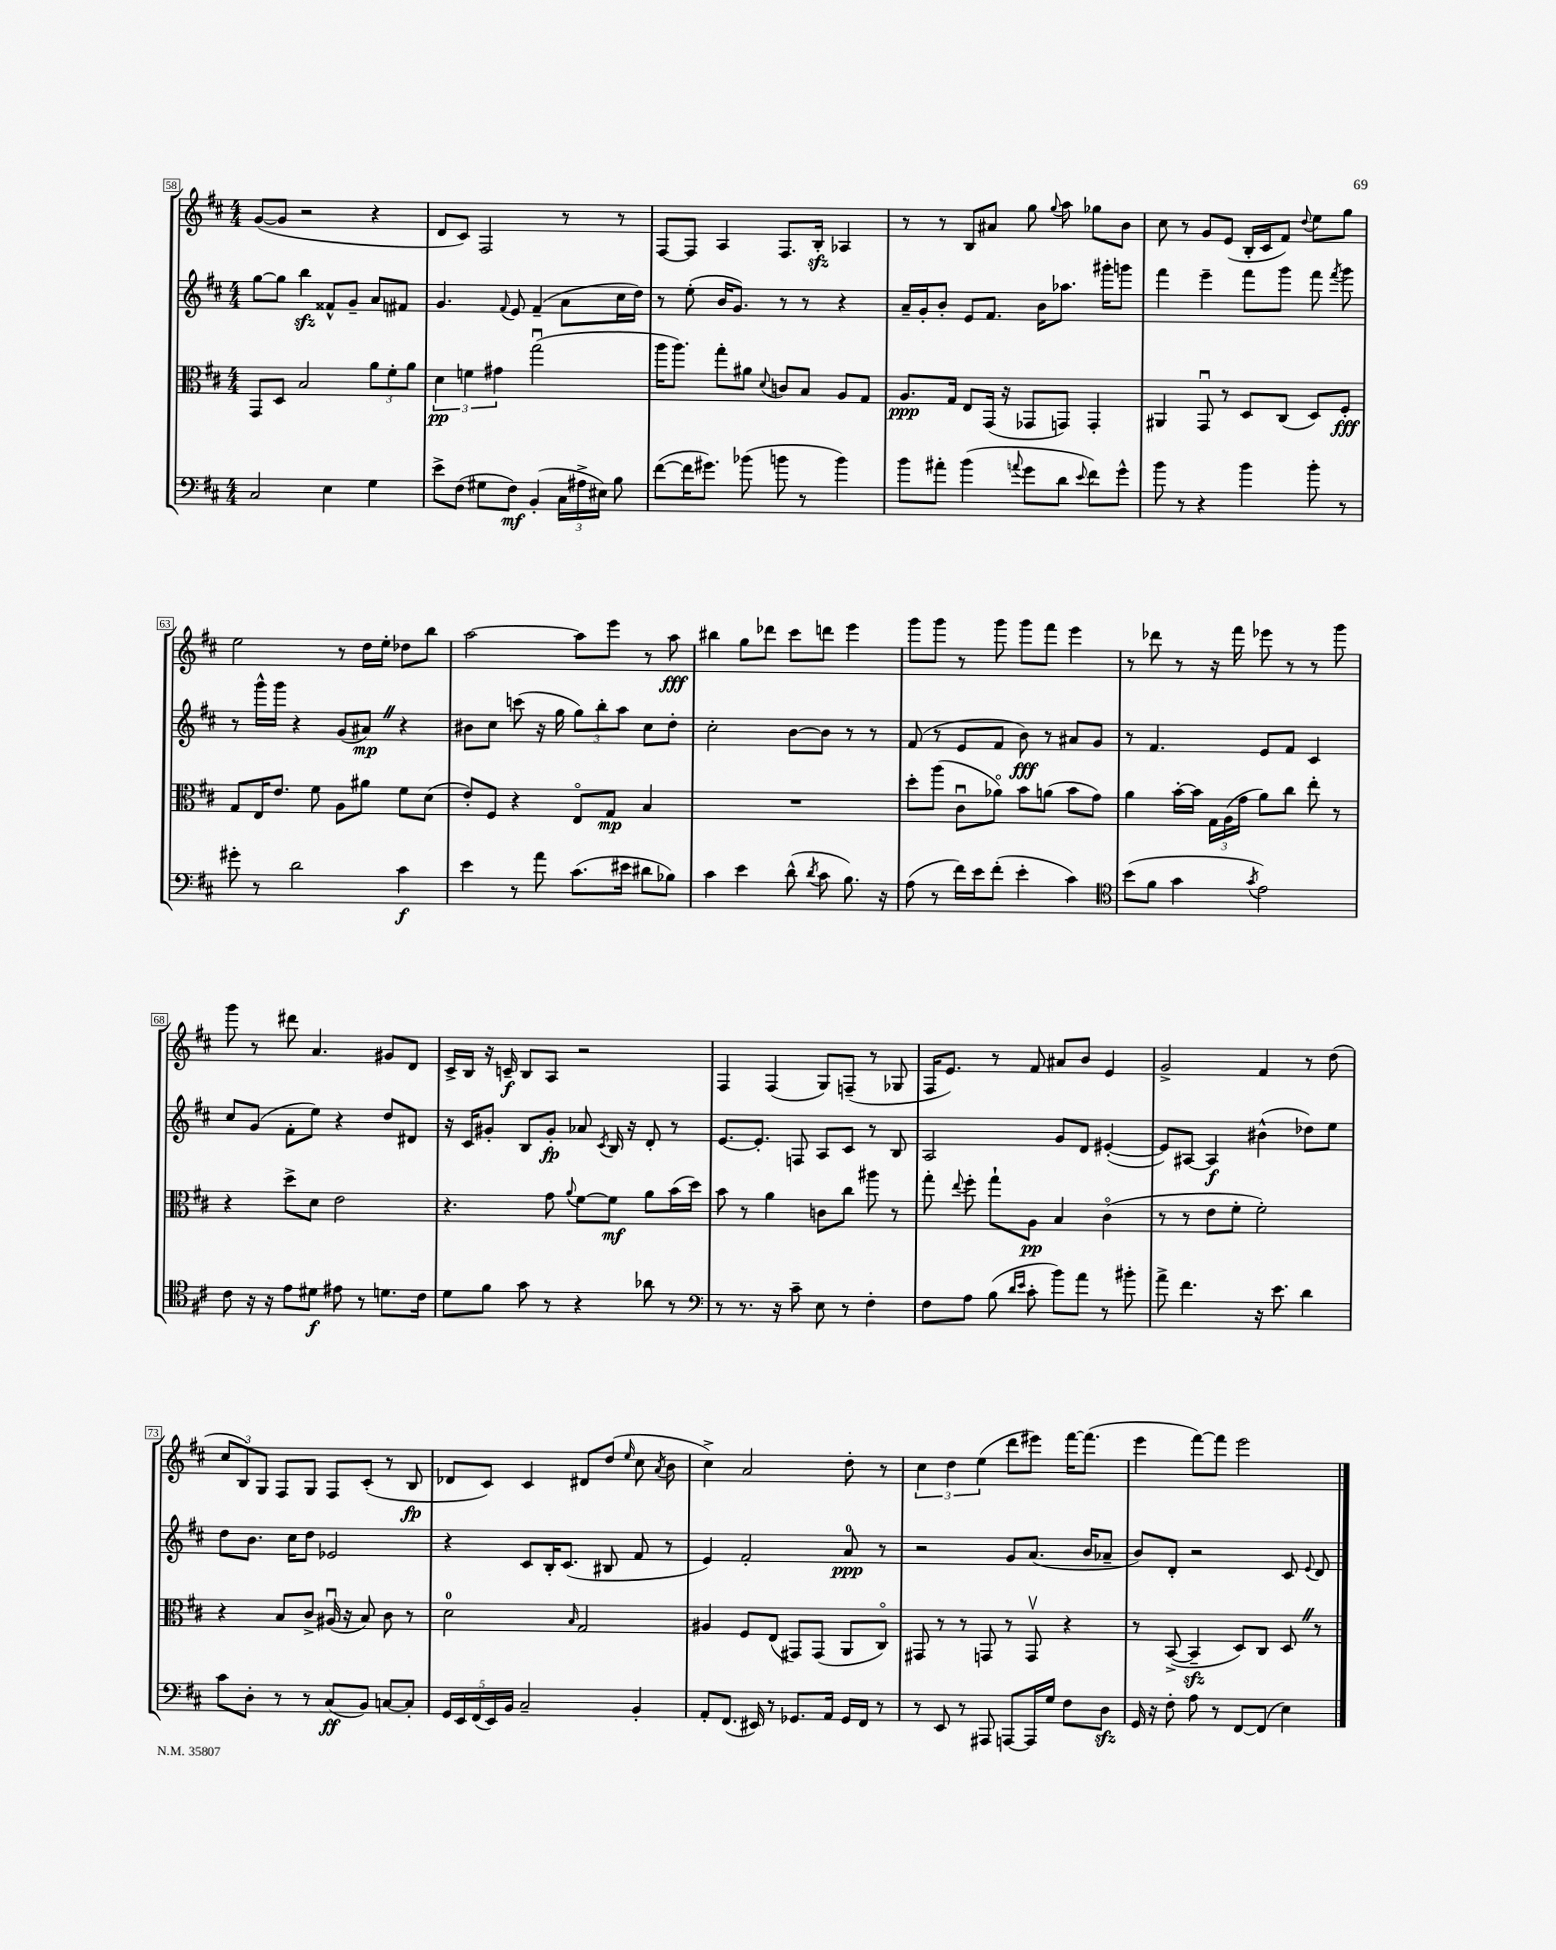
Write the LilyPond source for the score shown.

<<
\new StaffGroup <<
\new Staff = "s0" {
    \clef treble \key d \major \numericTimeSignature \time 4/4
    \autoBeamOff g'8[~( g'8] r2 r4 |
    d'8[ cis'8]) fis2 r8 r8 |
    fis8[~ fis8] a4 fis8.[ b16]-.\sfz aes4 |
    r8 r8 b8[ ais'8] g''8 \appoggiatura { g''8 } a''8 ges''8[ b'8] |
    cis''8 r8 g'8[ e'8]( b16[-. cis'16 fis'8]) \appoggiatura { d''8 } e''8[ g''8] |
    e''2 r8 d''16[ e''16]-. des''8[ b''8] |
    a''2~ a''8[ e'''8] r8 a''8\fff |
    bis''4 g''8[ des'''8] cis'''8[ d'''8] e'''4 |
    g'''8[ g'''8] r8 g'''8 g'''8[ fis'''8] e'''4 |
    r8 des'''8 r8 r16 fis'''16 ees'''8 r8 r8 g'''8 |
    g'''8 r8 dis'''8 a'4. gis'8[ d'8] |
    cis'16[-> b16] r16 c'16--\f b8[ a8] r2 |
    fis4 fis4( g8[) f8]--( r8 ges8 |
    fis16[ e'8.]) r8 fis'8 ais'8[ b'8] e'4 |
    g'2-> fis'4 r8 d''8( |
    \tuplet 3/2 { cis''8[ b8) g8] } fis8[ g8] fis8[ cis'8]-.( r8 b8\fp |
    des'8[ cis'8]) cis'4 dis'8[ d''8]( \grace { e''16 } cis''8 \acciaccatura { a'8 } b'8 |
    cis''4->) a'2 d''8-. r8 |
    \tuplet 3/2 { cis''4 d''4 e''4( } d'''8[ eis'''8]) fis'''16[~ fis'''8.]( |
    e'''4 fis'''8[~) fis'''8] e'''2 \bar "|." |
}
\new Staff = "s1" {
    \clef treble \key d \major \numericTimeSignature \time 4/4
    \autoBeamOff g''8[~ g''8] b''4\sfz fisis'8[-^ g'8]-- a'8[ fis'8] |
    g'4. \appoggiatura { fis'8 } e'8 fis'4--( a'8[ cis''16 d''16]) |
    r8 e''8-.( b'16[ g'8.]) r8 r8 r4 |
    a'16[-- g'16-. b'8]-. e'8[ fis'8.] b'16[ aes''8.] gis'''16[-. g'''8] |
    fis'''4 e'''4-- fis'''8[ g'''8] fis'''8 \acciaccatura { fis'''8 } g'''8 |
    r8 g'''16[-^ g'''16] r4 g'8[( ais'8]\mp) \once \override BreathingSign.text = \markup { \musicglyph "scripts.caesura.straight" } \breathe r4 |
    bis'8[ cis''8] c'''8( r16 g''16 \tuplet 3/2 { g''8[) b''8-. a''8] } cis''8[ d''8]-. |
    cis''2-. b'8[~ b'8] r8 r8 |
    fis'8( r8 e'8[ fis'8] b'8\fff) r8 ais'8[ g'8] |
    r8 fis'4. e'8[ fis'8] cis'4 |
    cis''8[ g'8]( fis'8[-. e''8]) r4 d''8[ dis'8] |
    r16 cis'16[ gis'8]-. b8[ gis'8]-.\fp aes'8 \acciaccatura { cis'8 } b16 r16 d'8-. r8 |
    e'8.[~ e'8.]-. f8 a8[ cis'8] r8 b8 |
    a2 g'8[ d'8] eis'4~-.( |
    eis'8[) ais8]~ ais4\f bis'4-^( des''8[) e''8] |
    d''8[ b'8.] cis''16[ d''8] ees'2 |
    r4 cis'8[ b16-. cis'8.]( bis8 fis'8 r8 |
    e'4) fis'2-. a'8-0\ppp r8 |
    r2 g'8[ a'8.]( b'16[ aes'8]-- |
    b'8[) d'8]-. r2 cis'8 \appoggiatura { e'8 } d'8 \bar "|." |
}
\new Staff = "s2" {
    \clef alto \key d \major \numericTimeSignature \time 4/4
    \autoBeamOff g,8[ d8] b2 \tuplet 3/2 { a'8[ fis'8-. a'8] } |
    \tuplet 3/2 { d'4\pp f'4 gis'4 } g''2\downbow( |
    a''16[ a''8.]) g''8[-. ais'8] \appoggiatura { d'8 } c'8[ b8] a8[ g8] |
    a8.[\ppp g16] e8[ g,16]( r16 ges,8[ g,8]) g,4-. |
    ais,4 g,8\downbow r8 d8[ cis8]( d8[) fis8]-.\fff |
    g8[ e16 e'8.] fis'8 a8[ ais'8] fis'8[ d'8]( |
    e'8[-.) fis8] r4 e8[\flageolet g8]\mp b4 |
    R1 |
    d''8[-. a''8]( cis'8[\downbow aes'8]\flageolet) b'8[ a'8]( b'8[ g'8]) |
    a'4 b'16[~-. b'16] \tuplet 3/2 { g16[ a16( g'16] } a'8[) cis''8] e''8-. r8 |
    r4 d''8[-> d'8] e'2 |
    r4. g'8 \appoggiatura { a'8 } fis'8[~ fis'8]\mf a'8[ b'16( d''16]) |
    b'8 r8 a'4 c'8[ cis''8] ais''8 r8 |
    g''8-. \appoggiatura { e''8 } fis''8-. g''8[-! a8]\pp b4 cis'4\flageolet( |
    r8 r8 e'8[ fis'8]-. fis'2-.) |
    r4 b8[ cis'8]-> ais16\downbow( r16 b8) cis'8 r8 |
    d'2-0 \grace { b16 } g2 |
    ais4 fis8[ e8]( gis,8[) gis,8]( a,8[ cis8]\flageolet) |
    gis,8 r8 r8 g,8 r8 g,8\upbow r4 |
    r8 b,8~->( b,4--\sfz d8[) cis8] d8 \once \override BreathingSign.text = \markup { \musicglyph "scripts.caesura.straight" } \breathe r8 \bar "|." |
}
\new Staff = "s3" {
    \clef bass \key d \major \numericTimeSignature \time 4/4
    \autoBeamOff cis2 e4 g4 |
    e'8[-> fis8]( gis8[ fis8]\mf) b,4-.( \tuplet 3/2 { cis16[ ais16-> eis16]) } b8 |
    fis'8[~( fis'16 gis'8.]) bes'8( b'8 r8 b'4) |
    b'8[ ais'8]-. b'4( \appoggiatura { a'8 } g'8[ d'8] \appoggiatura { e'8 } fis'8[) g'8]-^ |
    b'8 r8 r4 b'4 b'8-. r8 |
    gis'8-. r8 d'2 cis'4\f |
    e'4 r8 a'8 cis'8.[( eis'16] dis'8[ bes8]) |
    cis'4 e'4 d'8-^( \acciaccatura { d'8 } cis'8 b8.) r16 |
    a8( r8 fis'16[) e'16 fis'8]-.( e'4-. cis'4) |
    \clef tenor b'8[( fis'8] g'4 \acciaccatura { g'8 } e'2) |
    cis'8 r16 r16 e'8[ dis'8]\f eis'8 r8 d'8.[ cis'16] |
    d'8[ fis'8] g'8 r8 r4 aes'8 r8 |
    \clef bass r8 r8. r16 cis'8-- e8 r8 fis4-. |
    fis8[ a8] b8( \grace { d'16[ e'16] } cis'8-. b'8[) a'8] r8 bis'8-. |
    a'8-> fis'4. r16 e'8. d'4 |
    cis'8[ d8]-. r8 r8 cis8[\ff( b,8]) c8[~ c8]-. |
    \tuplet 5/4 { g,16[ e,16 fis,16( e,16) b,16] } cis2-- b,4-. |
    a,8[-. fis,8.]( eis,16) r8 ges,8.[ a,16] ges,16[ fis,16] r8 |
    r8 e,8 r8 ais,,8 a,,8[~ a,,16 g16] fis8[ d8]\sfz |
    g,16 r16 fis8-. a8 r8 fis,8[~ fis,8]( e4) \bar "|." |
}
>>
>>
\layout { \context { \Score currentBarNumber = #58 \override BarNumber.stencil = #(make-stencil-boxer 0.1 0.3 ly:text-interface::print) } }
